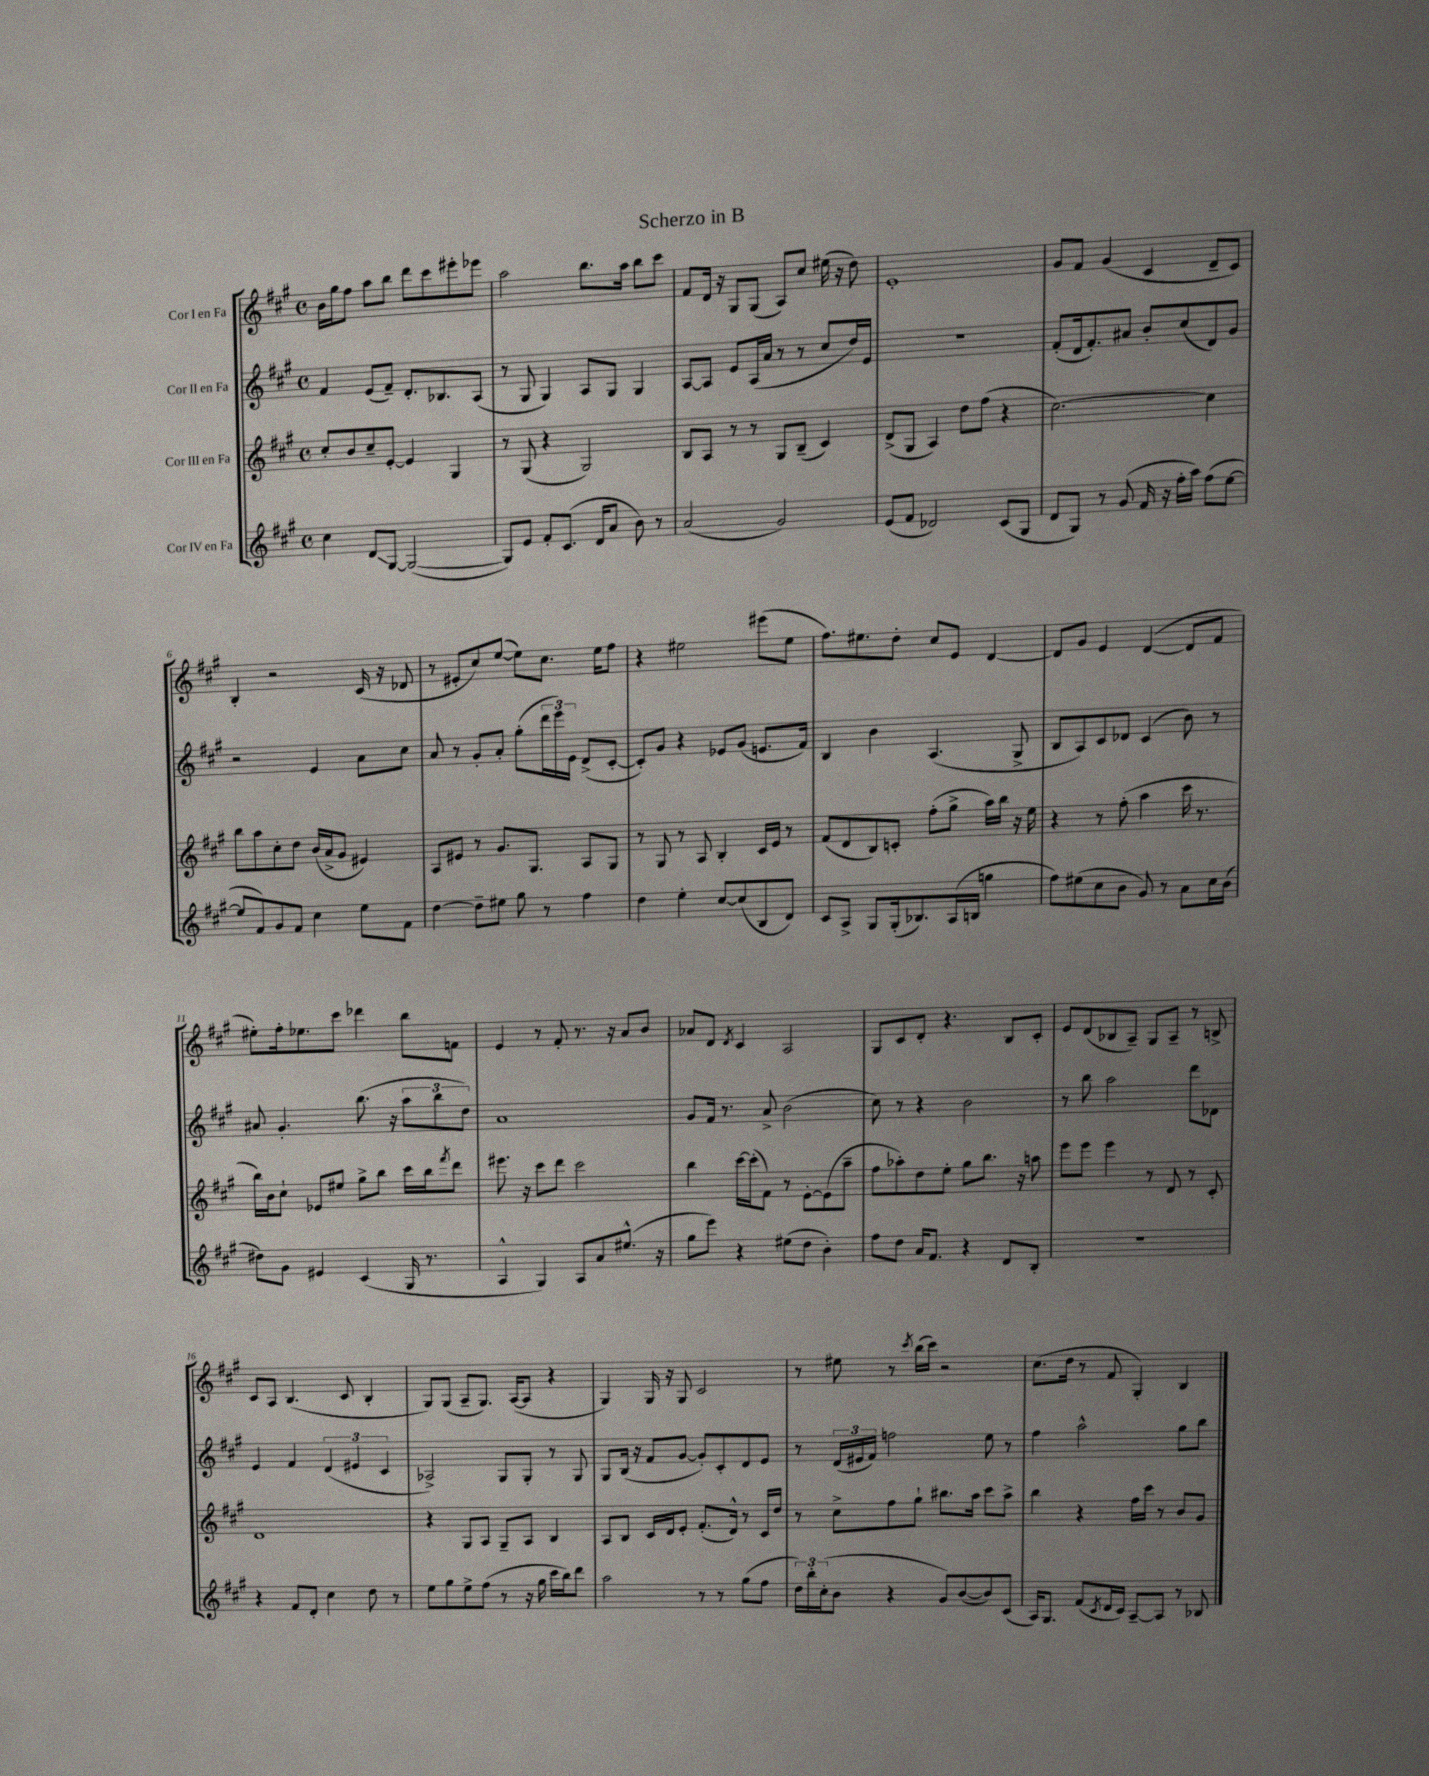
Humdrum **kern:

**kern	**kern	**kern	**kern
*staff4	*staff3	*staff2	*staff1
*clefG2	*clefG2	*clefG2	*clefG2
*k[f#c#g#]	*k[f#c#g#]	*k[f#c#g#]	*k[f#c#g#]
*M4/4	*M4/4	*M4/4	*M4/4
*met(c)	*met(c)	*met(c)	*met(c)
4cc#	8cc#'	4f#	16b
.	.	.	16gg#
.	8b	.	8ff#
8d	8cc#~	(8e	8aa
[8G#	[8e'	8f#~)	8bb
(2G#_	4e]	8.d'	8ddd
.	.	.	8ccc#
.	.	8.B-	.
.	4G#	.	8eee#'
.	.	(8A	8eee-
=	=	=	=
8G#])	8r	8r	2aa
8e	(8G#	8G#	.
8f#'	4r	4G#)	.
(8.c#	.	.	.
.	2G#)	8A	8.bb
16d	.	.	.
8a	.	8G#	.
.	.	.	16aa
8b)	.	4G#	8bb
8r	.	.	8ccc#
=	=	=	=
(2a	8B	[8A	8f#
.	8A	8A]	16d
.	.	.	16r
.	8r	8e	8G#
.	8r	(16A	(8G#
.	.	16a	.
2g#)	8G#	8r	8A)
.	(8B~	8r	8cc#
.	4c#)	8cc#	(16ee#
.	.	.	16r
.	.	16dd)	8dd)
.	.	16e	.
=	=	=	=
(8e	(8d^	1r	1e'
8f#	8G#	.	.
2d-)	4A)	.	.
.	8dd	.	.
.	(8ff#	.	.
(8c#	4r	.	.
8G#	.	.	.
=	=	=	=
8d	[2.cc#)	(8f#'	8g#
8G#)	.	16d	8f#
.	.	8.f#')	.
8r	.	.	(4g#
(8g#	.	8a#	.
16f#	.	8b'	4c#
16r	.	.	.
16ff#'	.	(8cc#	.
16aa)	.	.	.
(8ff#	4cc#]	8d)	8d~
[8ee	.	8g#	8c#)
=	=	=	=
8ee]	8bb	2r	4B'
8f#)	8aa	.	.
8g#	8cc#'	.	2r
8f#	8dd	.	.
4cc#	(16b	4e	.
.	16a^	.	.
.	8g#	.	.
8ee	4e#)	8a	(16c#
.	.	.	16r
8f#	.	8cc#	8d-
=	=	=	=
[4dd	8A	8a	8r
.	8e#	8r	8e#'
8dd~]	8r	8g#'	8cc#)
8ee#	8.g#	8a'	([8ee
8gg#	.	(8gg#'	8ee])
.	8.G#	.	.
8r	.	24ddd	8.cc#
.	.	24eee)	.
.	.	24e	.
4ff#	8A	(8d^	.
.	.	.	16ee
.	8G#	[8c#'	8ff#
=	=	=	=
4dd	8r	8c#'])	4r
.	8G#	8g#	.
4ee'	8r	4r	2ee#
.	8A	.	.
[8cc#	4B'	8e-	.
(8cc#]	.	(8g#	.
8B	16c#	8.e	(8eee#
.	16e	.	.
8d)	8r	.	8ee#
.	.	16f#)	.
=	=	=	=
8c#	(8f#	4B	8.ff#)
8A^	8d	.	.
.	.	.	8.ee#
8G#	8B)	4b	.
(16G#'	8c'	.	8dd'
8.B-)	.	.	.
.	(8ff#'	(4.A	8cc#
(16A	8gg#^	.	8e
16B	.	.	.
4gg	16aa)	.	[4d
.	16bb	.	.
.	16r	8G#^	.
.	16ee	.	.
=	=	=	=
8ff#)	4r	8B	8d]
(8ee#	.	8A)	8g#
8cc#	8r	8c#	4e
8b	(8ff#'	8d-	.
8g#)	4aa	(4c#	([4d
8r	.	.	.
8a	16ccc#	8b)	8d]
.	8.r	.	.
16cc#	.	8r	8f#
(16b	.	.	.
=	=	=	=
8dd#)	16bb)	8a#	8ee#')
.	16b	.	.
8g#	8cc#`	4.g#'	16ff#'
.	.	.	8.ee-
4e#	8e-	.	.
.	8ee#	.	8ccc#
(4c#	8gg#^	(8.bb	4ddd-
.	8bb	.	.
.	.	16r	.
16G#	16ccc#	12aa	8bb
8.r	16bb	.	.
.	.	12bb	.
.	8qfff#	.	.
.	8ddd	.	8f
.	.	12dd)	.
=	=	=	=
4A^^	8.eee#	1a	4e
.	16r	.	.
4G#)	8ccc#	.	8r
.	8ddd	.	8f#'
8A	2ccc#	.	8.r
8a	.	.	.
.	.	.	16r
(8.ee#^^	.	.	8a
.	.	.	8b
16r	.	.	.
=	=	=	=
8gg#	4bb	8g#	8a-
8eee)	.	16f#	8d
.	.	8.r	.
.	.	.	8qd
4r	[16ccc#	.	4c#
.	(16ccc#']	.	.
.	8f#)	8a^	.
(8ee#	8r	(2b	2A
8dd	[8e'	.	.
4b')	(8e]	.	.
.	8aa~	.	.
=	=	=	=
8ff#	8ff#	8cc#)	8G#
8dd	8aa-')	8r	8c#
16a	8dd	4r	8d'
8.f#	.	.	.
.	8ee'	.	4.r
4r	8gg#	2b	.
.	8.bb	.	.
8d	.	.	8B
.	16r	.	.
8B'	8aa	.	8c#'
=	=	=	=
1r	8eee	8r	8e
.	8eee	8bb	(8d
.	4eee	2aa	8B-
.	.	.	8A~)
.	8r	.	8G#
.	8d	.	8A~
.	8r	8ddd	8r
.	8c#'	8d-	8B^
=	=	=	=
4r	1d	4e	8c#
.	.	.	8A
8f#	.	4f#	(4.B
8d'	.	.	.
4cc#	.	(6d	.
.	.	.	8c#
.	.	6e#	.
8dd	.	.	4B'
.	.	6c#	.
8r	.	.	.
=	=	=	=
8ee	4r	2A-^)	8G#)
8gg#	.	.	(8G#
8ee^	8G#	.	8A~
(8ff#	8A	.	8.G#)
8r	8G#~	8G#	.
.	.	.	([16A
16r	8A	8G#'	8A]
16gg#	.	.	.
16ccc#	4B	8r	4r
16bb)	.	.	.
8ddd	.	8G#	.
=	=	=	=
2aa	8A	8G#	4G#)
.	8B	(16B	.
.	.	16r	.
.	16c#	8f#	16G#
.	16d	.	16r
.	8e'	[8g#	8G#
8r	(8.f#'	8g#'])	2c#
8r	.	8c#'	.
.	16d^^)	.	.
(8gg#	8r	8d	.
8ff#	16c#	8e	.
.	16dd	.	.
=	=	=	=
24dd)	8r	8r	8r
24bb'	.	.	.
(24cc#'	.	.	.
8b	8cc#^	(24d	8ee#
.	.	24e#	.
.	.	24f#)	.
4r	8ff#	2ff	8r
.	.	.	8qccc#
.	8gg#`	.	(16bb
.	.	.	16ccc#)
8g#)	8.bb#	.	2r
([8b	.	.	.
.	16aa	.	.
8b])	8ccc#	8ee	.
(8c#	8aa^	8r	.
=	=	=	=
16A)	4bb	4ff#	(8.cc#
8.G#	.	.	.
.	.	.	16dd
(8f#	4r	2aa^^	8r
8qc#	.	.	.
16d	.	.	8f#
16c#)	.	.	.
[8A~	16ff#	.	4G#')
.	16ccc#	.	.
8A]	8r	.	.
8r	8b	8gg#	4B
8B-	8g#	8bb	.
==	==	==	==
*-	*-	*-	*-
